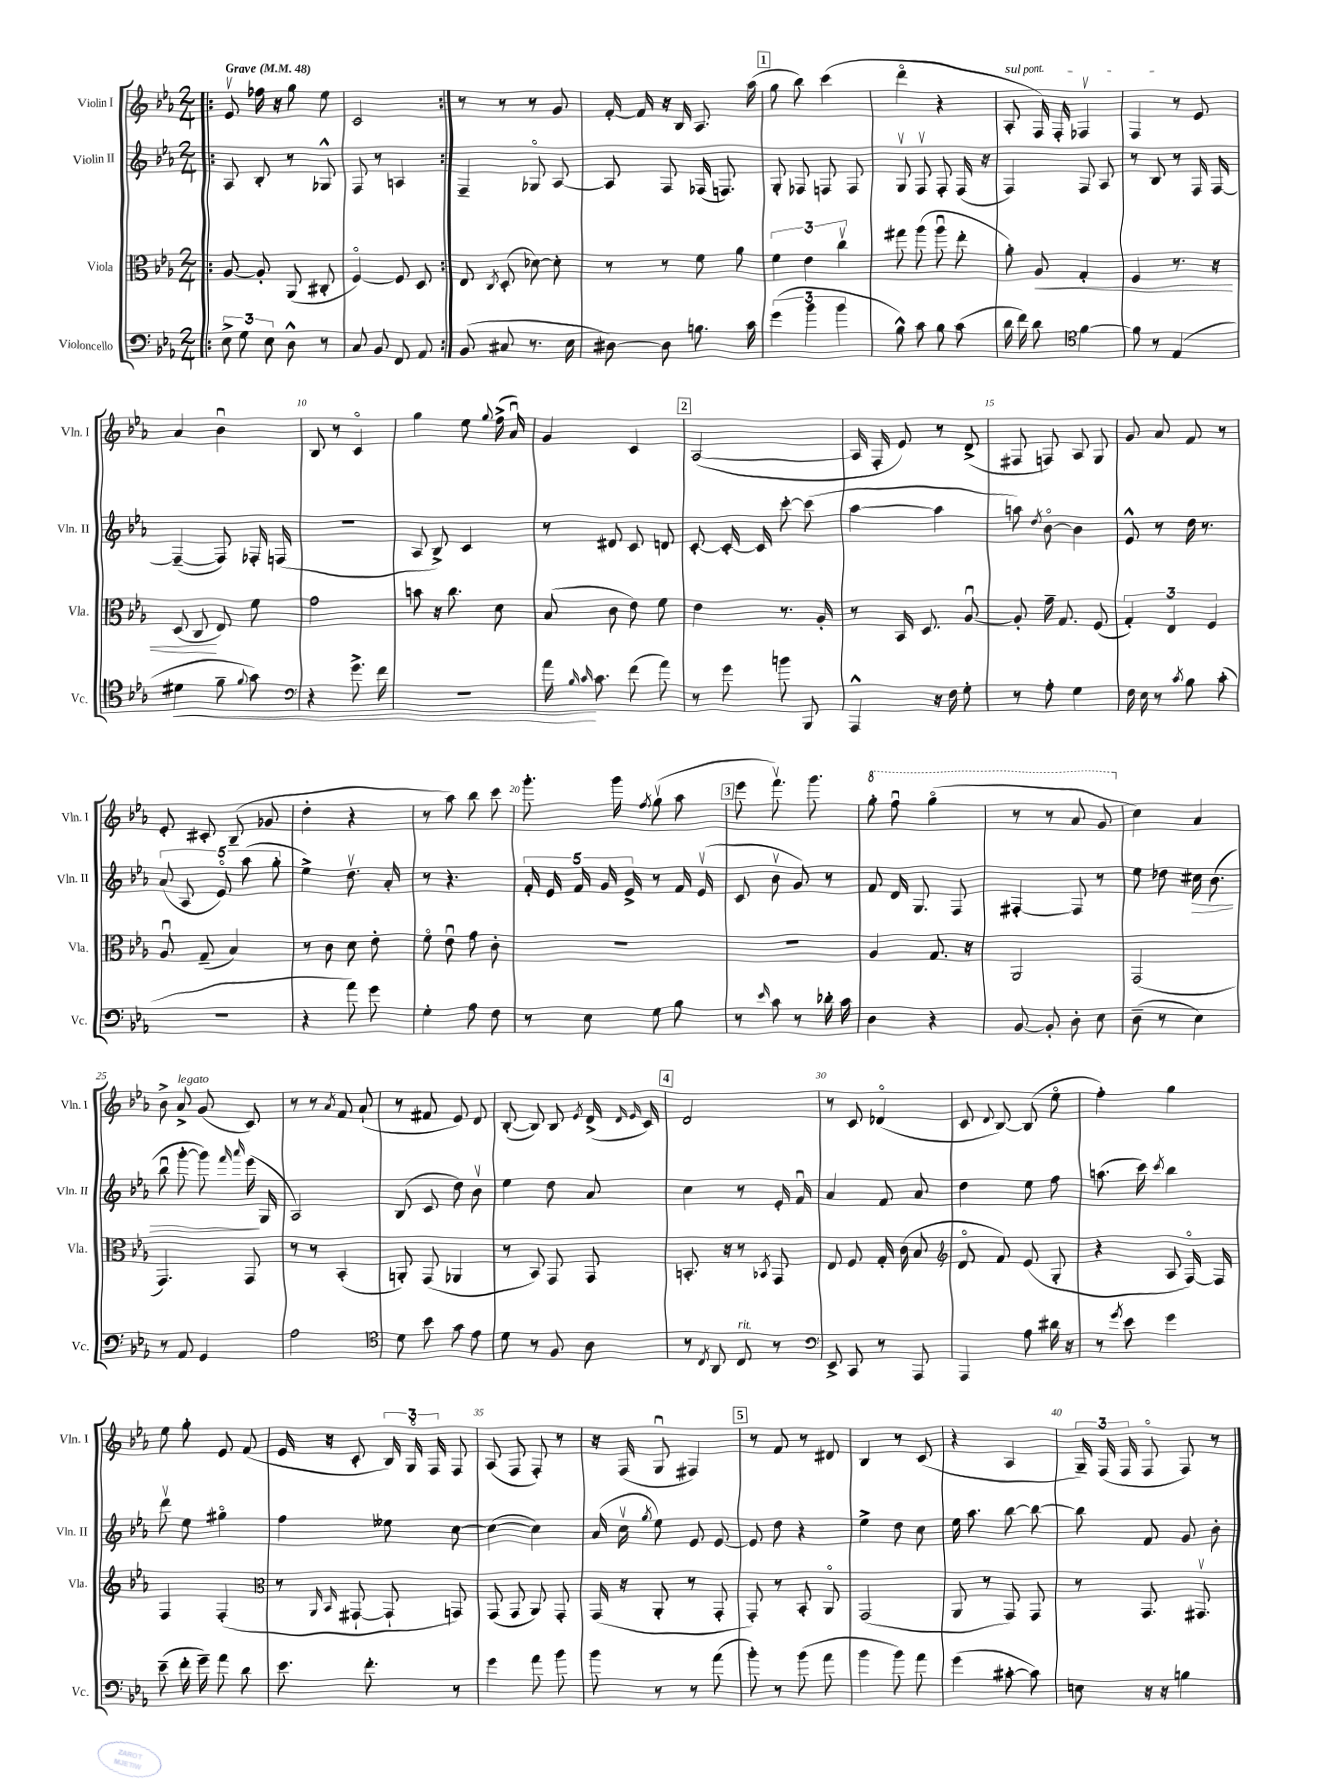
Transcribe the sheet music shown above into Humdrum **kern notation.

**kern	**dynam	**kern	**dynam	**kern	**dynam	**kern
*part4	*part4	*part3	*part3	*part2	*part2	*part1
*staff4	*staff4	*staff3	*staff3	*staff2	*staff2	*staff1
*I"Violoncello	*	*I"Viola	*	*I"Violin II	*	*I"Violin I
*I'Vc.	*	*I'Vla.	*	*I'Vln. II	*	*I'Vln. I
*clefF4	*	*clefC3	*	*clefG2	*	*clefG2
*k[b-e-a-]	*	*k[b-e-a-]	*	*k[b-e-a-]	*	*k[b-e-a-]
*M2/4	*	*M2/4	*	*M2/4	*	*M2/4
*MM48	*	*MM48	*	*MM48	*	*MM48
=1!|:	=1!|:	=1!|:	=1!|:	=1!|:	=1!|:	=1!|:
!	!	!	!	!	!	!LO:TX:a:B:t=Grave
12E-^\	.	[8A-/	.	8A-/	.	8e-v/
12G\	.	.	.	.	.	.
.	.	8A-'/]	.	8B-'/	.	16ff-X\
12E-\	.	.	.	.	.	.
.	.	.	.	.	.	16r
8D^^\	.	(8AA-/	.	8r	.	8gg\
8r	.	8C#X'/	.	8G-X^^/	.	8ee-\
=2	=2	=2	=2	=2	=2	=2
8C/	.	[4F/)	.	8F/	.	2c/
8BB-/	.	.	.	8r	.	.
8FF/	.	8F/]	.	4An/	.	.
8AA-/	.	8D/	.	.	.	.
=3:|!	=3:|!	=3:|!	=3:|!	=3:|!	=3:|!	=3:|!
(8BB-/	.	8E-/	.	4F~/	.	8r
.	.	8qC/	.	.	.	.
8C#X/	.	(8D'/	.	.	.	8r
8.r	.	[8d-X\)	.	8G-X/	.	8r
.	.	8d-'\]	.	[8A-/	.	8g/
16E-\	.	.	.	.	.	.
=4	=4	=4	=4	=4	=4	=4
[8D#X\)	.	8r	.	8A-/]	.	[16f'/
.	.	.	.	.	.	16f/]
8D#\]	.	8r	.	8F/	.	16r
.	.	.	.	.	.	16B-/
8.Bn\	.	8f\	.	(16F-X/	.	8.A-/
.	.	.	.	8.Fn/)	.	.
.	.	8a-\	.	.	.	.
16c\	.	.	.	.	.	(16aa-\
!!LO:REH:place=s1:t=1
=5	=5	=5	=5	=5	=5	=5
(6g\	.	6f\	.	8G'/	.	8gg\
.	.	.	.	8F-X/	.	8bb-\)
6b-\	.	6e-\	.	.	.	.
.	.	.	.	8Fn/	.	(4ccc\
6b-\	.	6ccv\	.	.	.	.
.	.	.	.	8F/	.	.
=6	=6	=6	=6	=6	=6	=6
8B-^^\)	.	8gg#X\	.	8Gv/	.	4ddd\
8c\	.	(8aa-\	.	8Fv/	.	.
8B-\	.	8aa-u\	.	8F'/	.	4r
(8c\	.	8ee-'\	.	(16F/	.	.
.	.	.	.	16r	.	.
=7	=7	=7	=7	=7	=7	=7
!	!	!	!	!	!	!LO:TX:a:i:t=sul pont.
16d\	.	8a-'\)	.	4F/)	.	8A-'/
16f\)	.	.	.	.	.	.
!	!	!	!LO:HP:b	!	!	!
8d\	.	8A-/	<	.	.	16F/)
.	.	.	.	.	.	16F'/
*clefC4	*	*	*	*	*	*
[4f\	.	4G'/	.	8F/	.	4F-Xv/
.	.	.	.	8A-/	.	.
=8	=8	=8	=8	=8	=8	=8
8f\]	.	4F/	.	8r	.	4F/
8r	.	.	.	8B-/	.	.
(4E-/	.	8.r	.	8r	.	8r
.	.	.	.	16F/	.	8e-/
.	.	16r	.	[16F/	.	.
!!LO:LB:g=z
=9	=9	=9	=9	=9	=9	=9
!	!LO:HP:b	!	!	!	!	!
4d#X\	<	(8D/	.	(4F~/_	.	4a-/
.	.	8C/	.	.	.	.
8f~\	.	8E-/)	[	8F/])	.	4b-u\
8qqf/	.	.	.	.	.	.
8g\)	.	8f\	.	16F-X'/	.	.
.	.	.	.	(16Fn/	.	.
=10	=10	=10	=10	=10	=10	=10
*clefF4	*	*	*	*	*	*
4r	.	2g\	.	2r	.	8B-/
.	.	.	.	.	.	8r
8.g^\	.	.	.	.	.	4c/
16f\	.	.	.	.	.	.
=11	=11	=11	=11	=11	=11	=11
2r	.	8bn\	.	8A-/	.	4gg\
.	.	16r	.	8B-^/)	.	.
.	.	8.cc\	.	.	.	.
.	.	.	.	4c/	.	8ee-\
.	.	.	.	.	.	8qqgg/
.	.	8d\	.	.	.	(16ff^\
.	.	.	.	.	.	16a-u/)
=12	=12	=12	=12	=12	=12	=12
16a-\	.	(8B-/	.	8r	.	4g/
16qqB-/	.	.	.	.	.	.
16qqc/	.	.	.	.	.	.
8.c\	[	.	.	.	.	.
.	.	8c\	.	8d#X/	.	.
(8f\	.	8e-\)	.	8c/	.	4c/
8a-\)	.	8f\	.	8dn/	.	.
!!LO:REH:place=s1:t=2
=13	=13	=13	=13	=13	=13	=13
8r	.	4e-\	.	[8c'/	.	([2A-/
8g\	.	.	.	16c'/_	.	.
.	.	.	.	16c/]	.	.
8bn\	.	8.r	.	[8ccc'\	.	.
8BBB-/	.	.	.	(8ccc\]	.	.
.	.	16A-'/	.	.	.	.
=14	=14	=14	=14	=14	=14	=14
4AAA-^^/	.	8r	.	[4aa-\	.	16A-/]
.	.	.	.	.	.	16F'/
.	.	16BB-/	.	.	.	8e-/)
.	.	8.D/	.	.	.	.
16r	.	.	.	4aa-\]	.	8r
16F\	.	.	.	.	.	.
8G'\	.	[8A-u/	.	.	.	(8d^/
=15	=15	=15	=15	=15	=15	=15
8r	.	8A-'/]	.	8aan\)	.	8F#X/
.	.	.	.	8qdd/	.	.
8A-'\	.	16g~\	.	[8b-\	.	8Fn/)
.	.	8.G/	.	.	.	.
4G\	.	.	.	4b-\]	.	8A-/
.	.	(8F/	.	.	.	8G/
=16	=16	=16	=16	=16	=16	=16
16F\	.	6G'/)	.	8e-^^/	.	8g/
16E-\	.	.	.	.	.	.
8r	.	.	.	8r	.	8a-/
.	.	6E-/	.	.	.	.
8qc/	.	.	.	.	.	.
8B-\	.	.	.	16dd\	.	8f/
.	.	.	.	8.r	.	.
.	.	6F/	.	.	.	.
(8c'\	.	.	.	.	.	8r
!!LO:LB:g=z
=17	=17	=17	=17	=17	=17	=17
2r	.	8A-u/	.	(10a-/	.	8e-'/
.	.	.	.	10A-/	.	.
.	.	(8G~/	.	.	.	8c#X'/
.	.	.	.	10e-/)	.	.
.	.	4B-/)	.	.	.	(8B-~/
.	.	.	.	(10aa-\	.	.
.	.	.	.	.	.	8g-X/
.	.	.	.	10gg'\	.	.
=18	=18	=18	=18	=18	=18	=18
4r	.	8r	.	4ee-^\)	.	4dd'\
.	.	8c\	.	.	.	.
8a-\)	.	8d\	.	8.ddv\	.	4r
8g\	.	8e-'\	.	.	.	.
.	.	.	.	16a-'/	.	.
=19	=19	=19	=19	=19	=19	=19
4G'\	.	8f\	.	8r	.	8r
.	.	8e-u\	.	4.r	.	8aa-\)
8A-\	.	8g\	.	.	.	8bb-\
8F\	.	8c'\	.	.	.	8ccc\
=20	=20	=20	=20	=20	=20	=20
8r	.	2r	.	20f'/	.	8.ggg'\
.	.	.	.	20e-/	.	.
.	.	.	.	20f/	.	.
8E-\	.	.	.	.	.	.
.	.	.	.	20g/	.	.
.	.	.	.	.	.	16ggg\
.	.	.	.	20e-^/	.	.
.	.	.	.	.	.	8qff/
8G\	.	.	.	8r	.	(8ggv\
8B-\	.	.	.	16f/	.	8aa-\
.	.	.	.	(16e-v/	.	.
!!LO:REH:place=s1:t=3
=21	=21	=21	=21	=21	=21	=21
8r	.	2r	.	8c/	.	8eee-\
16qqe-/	.	.	.	.	.	.
8c\	.	.	.	8b-v\	.	8.fffv\)
8r	.	.	.	8g/)	.	.
.	.	.	.	.	.	8.ggg\
16d-X'\	.	.	.	8r	.	.
16c\	.	.	.	.	.	.
=22	=22	=22	=22	=22	=22	=22
*	*	*	*	*	*	*8va
4D\	.	4A-/	.	8f/	.	8ggg'\
.	.	.	.	16d/	.	8fffu\
.	.	.	.	8.G/	.	.
4r	.	8.G/	.	.	.	(4ggg\
.	.	.	.	8F/	.	.
.	.	16r	.	.	.	.
=23	=23	=23	=23	=23	=23	=23
[8BB-/	.	2AA-/	.	[4F#X'/	.	8r
8BB-'/]	.	.	.	.	.	8r
8D'\	.	.	.	8F#/]	.	8aa-/
8E-\	.	.	.	8r	.	8gg/
=24	=24	=24	=24	=24	=24	=24
*	*	*	*	*	*	*X8va
(8D~\	.	(2GG/	.	8ee-\	.	4cc\)
8r	.	.	.	8dd-X\	.	.
!	!	!	!	!	!LO:HP:b	!
4E-\)	.	.	.	16cc#X\	>	4a-/
.	.	.	.	(8.b-\	.	.
!!LO:LB:g=z
=25	=25	=25	=25	=25	=25	=25
8r	.	4.GG/)	.	8bb-u\	.	8b-^\
!	!	!	!	!	!	!LO:TX:a:i:t=legato
8AA-/	.	.	.	[8ggg'\	.	8a-^/
4GG/	.	.	.	8ggg\])	.	(8g/
.	.	.	.	16qqfff/	.	.
.	.	.	.	16qqaaa-/	.	.
.	.	8GG/	.	(16eee-\	.	8c/)
.	.	.	.	16G/	]	.
=26	=26	=26	=26	=26	=26	=26
2A-\	.	8r	.	2A-/)	.	8r
.	.	8r	.	.	.	8r
.	.	.	.	.	.	8qa-/
.	.	(4BB-'/	.	.	.	8f/
.	.	.	.	.	.	(8a-`/
=27	=27	=27	=27	=27	=27	=27
*clefC4	*	*	*	*	*	*
8d\	.	8AAn'/)	.	(8B-/	.	8r
8b-\	.	(8GG/	.	8c/	.	8f#X/
8g\	.	4AA-X/	.	8dd\)	.	8e-/)
8e-\	.	.	.	8b-v\	.	8d/
=28	=28	=28	=28	=28	=28	=28
8d\	.	8r	.	4ee-\	.	([8B-'/
8r	.	8BB-/)	.	.	.	8B-/])
8F/	.	8GG/	.	8dd\	.	8B-/
.	.	.	.	.	.	8qe-/
8A-\	.	8GG/	.	8a-/	.	(16d^/
.	.	.	.	.	.	16qqd/
.	.	.	.	.	.	16qqe-/
.	.	.	.	.	.	16c/)
!!LO:REH:place=s1:t=4
=29	=29	=29	=29	=29	=29	=29
8r	.	8.BBn'/	.	4cc\	.	2d/
8qC/	.	.	.	.	.	.
8AA-/	.	.	.	.	.	.
.	.	16r	.	.	.	.
!LO:TX:a:i:t=rit.	!	!	!	!	!	!
8C/	.	8r	.	8r	.	.
.	.	8qBB-X/	.	.	.	.
8r	.	8GG/	.	16e-'/	.	.
.	.	.	.	16fu/	.	.
=30	=30	=30	=30	=30	=30	=30
*clefF4	*	*	*	*	*	*
8EE-^/	.	8E-/	.	4a-/	.	8r
8CC/	.	8F/	.	.	.	8c/
8r	.	16G'/	.	8f/	.	(4d-X/
.	.	(16c\	.	.	.	.
8AAA-/	.	8B-/	.	8a-/	.	.
=31	=31	=31	=31	=31	=31	=31
*	*	*clefG2	*	*	*	*
4AAA-/	.	8d/	.	4dd\	.	8c/
.	.	.	.	.	.	8qqd/
.	.	8f/)	.	.	.	[8B-/)
8A-\	.	(8e-/	.	8ee-\	.	(8B-/]
16d#X\	.	8G'/	.	8ff\	.	8ee-\
16r	.	.	.	.	.	.
=32	=32	=32	=32	=32	=32	=32
8r	.	4r	.	(8.aan\	.	4ff'\)
8qg/	.	.	.	.	.	.
8e-\	.	.	.	.	.	.
.	.	.	.	16ccc\)	.	.
.	.	.	.	8qccc/	.	.
4g\	.	8A-/	.	4bb-\	.	4gg\
.	.	[16F/)	.	.	.	.
.	.	16F/]	.	.	.	.
!!LO:LB:g=z
=33	=33	=33	=33	=33	=33	=33
(8e-~\	.	4F/	.	8dddv\	.	8ee-\
16f'\	.	.	.	8ee-\	.	8gg'\
16g~\)	.	.	.	.	.	.
8a-\	.	(4F'/	.	4gg#X\	.	8e-/
8d\	.	.	.	.	.	(8f/
=34	=34	=34	=34	=34	=34	=34
*	*	*clefC3	*	*	*	*
8.e-\	.	8r	.	4ff\	.	16e-/
.	.	.	.	.	.	16r
.	.	16qqAA-/	.	.	.	.
.	.	16qqBB-/	.	.	.	.
.	.	[8GG#X`/	.	.	.	8c'/
8.f'\	.	.	.	.	.	.
.	.	8GG#`/]	.	8ee--X\	.	24B-/)
.	.	.	.	.	.	24G/
.	.	.	.	.	.	24F/
8r	.	8GGn/)	.	[8cc\	.	8F/
=35	=35	=35	=35	=35	=35	=35
4g\	.	(8GG/	.	(4cc\_	.	(8A-/
.	.	8GG/	.	.	.	8F/
8a-\	.	8AA-/)	.	4cc\])	.	8F'/)
8b-\	.	8GG'/	.	.	.	8r
=36	=36	=36	=36	=36	=36	=36
8b-\	.	(16GG/	.	(16a-/	.	16r
.	.	16r	.	16ccv\	.	(16F/
.	.	.	.	8qgg/	.	.
8r	.	8AA-'/	.	8ee-\)	.	8Gu/
8r	.	8r	.	8e-/	.	4F#X/)
(8a-\	.	8GG'/	.	[8e-/	.	.
!!LO:REH:place=s1:t=5
=37	=37	=37	=37	=37	=37	=37
8b-'\)	.	8GG'/)	.	8e-/]	.	8r
8r	.	8r	.	8dd\	.	8f/
(8b-\	.	8BB-'/	.	4r	.	8r
8a-\	.	8AA-/	.	.	.	8d#X/
=38	=38	=38	=38	=38	=38	=38
4b-\	.	(2GG/	.	4ee-^\	.	4B-/
8b-\)	.	.	.	8dd\	.	8r
8a-\	.	.	.	8cc\	.	(8c/
=39	=39	=39	=39	=39	=39	=39
(4g\	.	8AA-/	.	16ee-\	.	4r
.	.	.	.	8.aa-\	.	.
.	.	8r	.	.	.	.
[8c#X'\	.	8GG/)	.	[8bb-\	.	4A-/
8c#\])	.	8GG/	.	8bb-\_	.	.
=40	=40	=40	=40	=40	=40	=40
8En\	.	8r	.	8bb-\]	.	24G~/)
.	.	.	.	.	.	(24F/
.	.	.	.	.	.	24F/
16r	.	8.GG/	.	8f/	.	8F/
16r	.	.	.	.	.	.
4Bn\	.	.	.	8g/	.	8F/)
.	.	8.GG#Xv/	.	.	.	.
.	.	.	.	8b-'\	.	8r
==	==	==	==	==	==	==
*-	*-	*-	*-	*-	*-	*-
